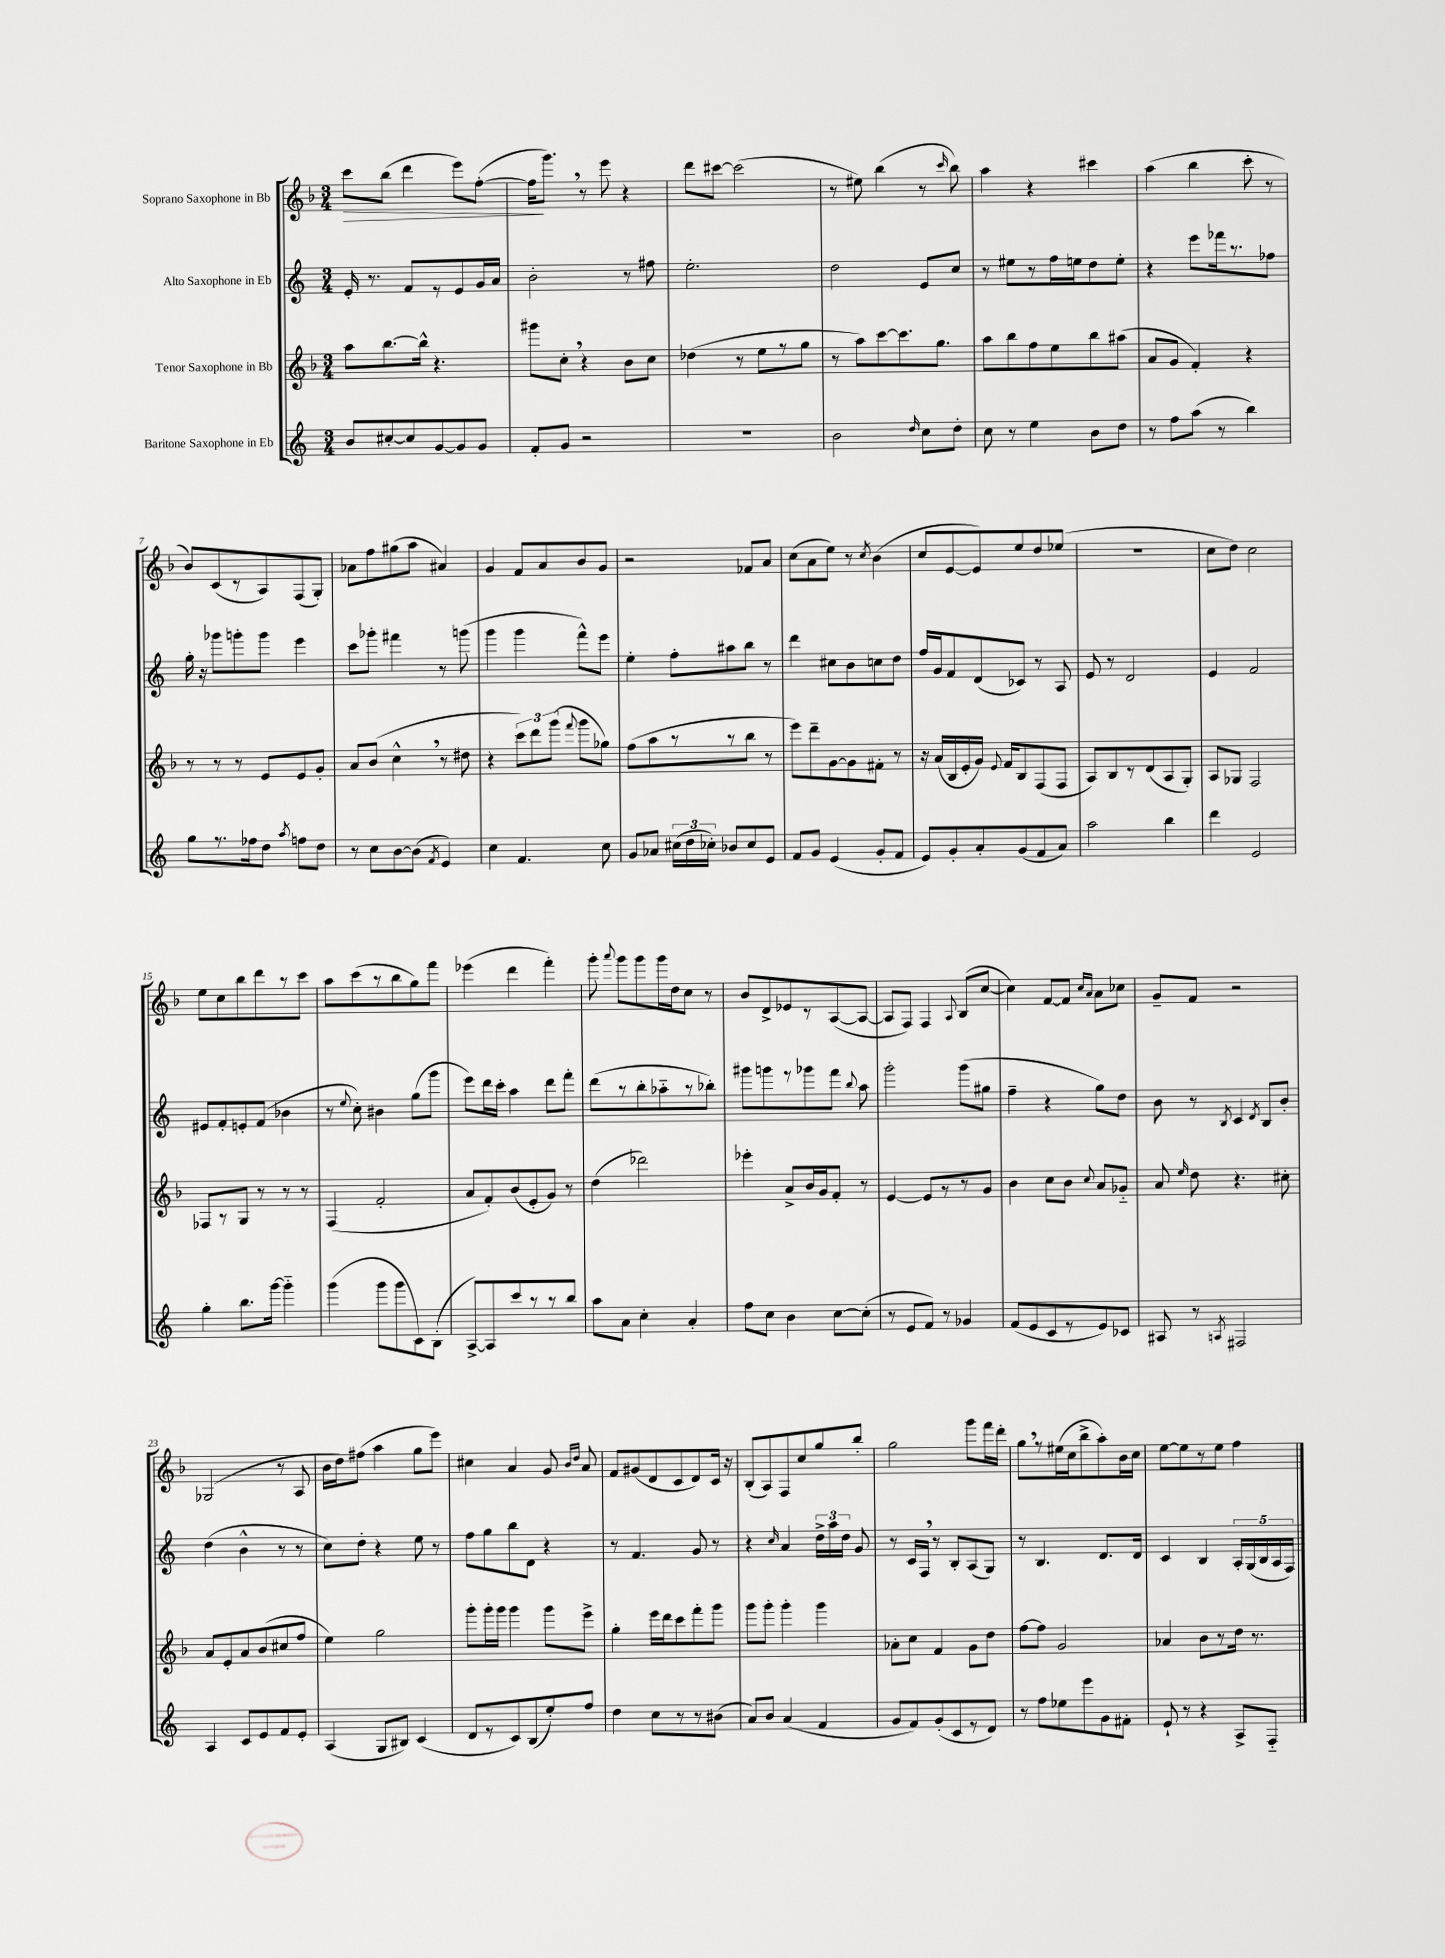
<<
\new StaffGroup <<
\new Staff = "s0" \with { instrumentName = "Soprano Saxophone in Bb" } {
    \clef treble \key f \major \numericTimeSignature \time 3/4
    \autoBeamOff c'''8[\> bes''8]( d'''4 e'''8[) f''8]~-.( |
    f''16[\! g'''8.]) \breathe r8 e'''8 r4 |
    d'''8[ cis'''8]~ cis'''2( |
    r8 eis''8) bes''4( r8 \grace { c'''16 } bes''8) |
    a''4 r4 cis'''4 |
    a''4( bes''4 c'''8-. r8 |
    bes'8[) c'8( r8 a8) f8( g8]-.) |
    aes'8[ f''8 gis''8( a''8] ais'4) |
    g'4 f'8[ a'8 bes'8 g'8] |
    r2 fes'8[ a'8] |
    c''8[( a'8 e''8]) r8 \acciaccatura { c''8 } bes'4( |
    c''8[ e'8~ e'8) e''8 d''8 ees''8]( |
    R2. |
    c''8[ d''8]) c''2 |
    e''8[ c''8 bes''8 d'''8 r8 c'''8] |
    a''8[ c'''8( r8 bes''8 g''8) f'''8] |
    ees'''4( d'''4 f'''4-.) |
    g'''8-. \appoggiatura { a'''8 } g'''8[ g'''8 g'''16 d''16 c''8] r8 |
    bes'8[ d'8-> ees'8 r8 a8~( a8]~ |
    a8[ f8]) f4 \appoggiatura { a8 } bes8[( c''8]~ |
    c''4) f'8[~ f'8] \grace { c''16[ a'16] } a'8[ ces''8] |
    g'8[-- f'8] r2 |
    ges2( r8 a8 |
    bes'16[ d''16) fis''8]( a''4 g''8[ e'''8]) |
    cis''4 a'4 g'8 \grace { bes'16[ d''16] } a'8 |
    f'8[ gis'8( d'8 c'8 d'8) c'16] r16 |
    bes8[-.( a8) f8 c''8 g''8 bes''8]-. |
    g''2 g'''8[ f'''16 d'''16]-. |
    g''8[ \breathe r8 eis''16( c''16 bes''8-> a''8-.) bes'16 c''16] |
    e''8[~ e''8 r8 e''8] f''4 \bar "|." |
}
\new Staff = "s1" \with { instrumentName = "Alto Saxophone in Eb" } {
    \clef treble \key c \major \numericTimeSignature \time 3/4
    \autoBeamOff e'16-. r8. f'8[ r8 e'8 g'16 a'16] |
    b'2-. r8 fis''8 |
    e''2.-. |
    d''2 e'8[ c''8] |
    r8 eis''8[ r8 f''16 e''16 d''8 e''8]-. |
    r4 e'''8[ fes'''16 r8. fes''8] |
    g''16-. r16 ges'''8[ g'''8-. g'''8] e'''4 |
    c'''8[ ges'''8]-. fis'''4 r8 g'''8( |
    g'''4 g'''4 f'''8[-^) e'''8] |
    e''4-. f''8[-. ais''8 b''8] r8 |
    d'''4 cis''8[ b'8 c''8 d''8] |
    f''16[ g'16 f'8 d'8( ces'8]) r8 a8 |
    e'8 r8 d'2 |
    e'4 f'2 |
    eis'8[ f'8-. e'8-. f'8]( bes'4 |
    r8 \appoggiatura { e''8 } c''8-.) bis'4 g''8[( g'''8] |
    e'''8[) d'''16 c'''16]-. a''4 d'''8[ f'''8]-. |
    d'''8[( r8 b''8-. aes''8-_ r8 bes''8]-.) |
    gis'''8[ g'''8 r8 ges'''8 f'''8] \appoggiatura { b''8 } a''8 |
    g'''2-. g'''8[( gis''8] |
    f''4-- r4 g''8[) d''8] |
    b'8 r8 \acciaccatura { b8 } c'4 \acciaccatura { d'8 } b8[ b'8]-. |
    d''4( b'4-^ r8 r8 |
    c''8[) d''8]-. r4 e''8 r8 |
    f''8[ g''8 b''8 d'8] r4 |
    r8 f'4. g'8 r8 |
    r4 \grace { c''16 } a'4 \tuplet 3/2 { d''16[-> a''16 d''16] } g'8 |
    r8 c'16[ f16] \breathe r8 b8[-. a8( g8]) |
    r8 b4. d'8.[ d'16] |
    c'4 b4 \tuplet 5/4 { a16[-. g16( b16 a16 f16]) } \bar "|." |
}
\new Staff = "s2" \with { instrumentName = "Tenor Saxophone in Bb" } {
    \clef treble \key f \major \numericTimeSignature \time 3/4
    \autoBeamOff a''8[ bes''8.~ bes''16]-^ r4. |
    gis'''8[ c''8]-. \breathe r4 bes'8[ c''8] |
    des''4( r8 e''8[ r8 g''8] |
    r8 a''8[) c'''8~ c'''8. g''8.] |
    a''8[ bes''8 f''8 e''8 bes''8 ais''8]( |
    a'8[ g'8] f'4-.) r4 |
    r8 r8 r8 e'8[ e'8 g'8]-. |
    a'8[ bes'8]( c''4-^ \breathe r8 dis''8 |
    r4 \tuplet 3/2 { c'''8[) d'''8 g'''8]( } \appoggiatura { f'''8 } g'''8[ ges''8]) |
    f''8[( a''8 r8 r8 bes''8] r8 |
    e'''8[) d'''8-- g'8~ g'8 fis'8]-. r8 |
    r16 a'16[( bes16 e'16-. g'16]) \appoggiatura { e'8 } f'16[ bes8 f8( f8] |
    a8[) bes8 r8 d'8( a8 g8]-.) |
    a8[ ges8] f2 |
    fes8[ r8 g8] r8 r8 r8 |
    f4( f'2-. |
    a'8[ f'8-.) bes'8( e'8-. g'8]) r8 |
    d''4( des'''2) |
    ees'''4-. a'8[-> bes'16 g'16 f'8]-. r8 |
    e'4~ e'8[ r8 r8 g'8] |
    bes'4 c''8[ bes'8] \appoggiatura { c''8 } a'8[ ges'8]-_ |
    a'8 \grace { e''16 } d''8 r4. cis''8-. |
    a'8[ e'8-. a'8 bes'8( cis''8 f''8] |
    e''4) g''2 |
    g'''8[-. g'''16-. g'''16] g'''4 g'''8[ e'''8]-> |
    g''4-. e'''16[ d'''16 c'''8 f'''8-. g'''8] |
    g'''8[ g'''8]-. g'''4-. g'''4 |
    aes'8[-. c''8] f'4 g'8[ d''8] |
    f''8[~ f''8] g'2 |
    aes'4 bes'8[ r8 d''16] r8. \bar "|." |
}
\new Staff = "s3" \with { instrumentName = "Baritone Saxophone in Eb" } {
    \clef treble \key c \major \numericTimeSignature \time 3/4
    \autoBeamOff b'8[ cis''8~-. cis''8 g'8~ g'8 g'8] |
    f'8[-. g'8] r2 |
    R2. |
    b'2 \grace { d''16 } c''8[ d''8]-. |
    c''8 r8 e''4 b'8[ d''8] |
    r8 f''8[ a''8]( r8 b''4) |
    g''8[ r8. fes''16 d''8] \acciaccatura { a''8 } f''8[ d''8] |
    r8 c''8[ b'8~ b'8]( \acciaccatura { f'8 } e'4) |
    c''4 f'4. c''8 |
    g'8[ aes'8] \tuplet 3/2 { cis''16[( d''16 ces''16]-.) } bes'8[ ces''8 e'8] |
    f'8[ g'8] e'4( g'8[-. f'8] |
    e'8[) g'8-. a'8-. g'8( f'8 a'8]) |
    a''2 b''4 |
    d'''4 e'2 |
    g''4-. b''8.[ g'''16]~ g'''4-_ |
    g'''4( g'''8[ g'''8 c'8) b8]-.( |
    a8[~->) a8 c'''8 r8 r8 b''8] |
    a''8[ a'8] c''4-. a'4-. |
    f''8[ c''8] b'4 c''8[~ c''8]-.( |
    r8 e'8[ f'8]) r8 ges'4 |
    f'8[( e'8 c'8 r8 e'8) ces'8] |
    ais8 r8 \acciaccatura { a8 } fis2 |
    a4 c'8[ e'8 f'8 e'8]-. |
    a4( g8[ bis8]) c'4( |
    d'8[ r8 c'8) b8( e''8-.) f''8] |
    d''4 c''8[ r8 r8 bis'8]( |
    a'8[) b'8] a'4( f'4 |
    g'8[ f'8) g'8-.( c'8 r8 d'8]) |
    r8 f''8[ ees''8 e'''8 g'8 fis'8]-. |
    e'8-! r8 r4 a8[-> f8]-_ \bar "|." |
}
>>
>>
